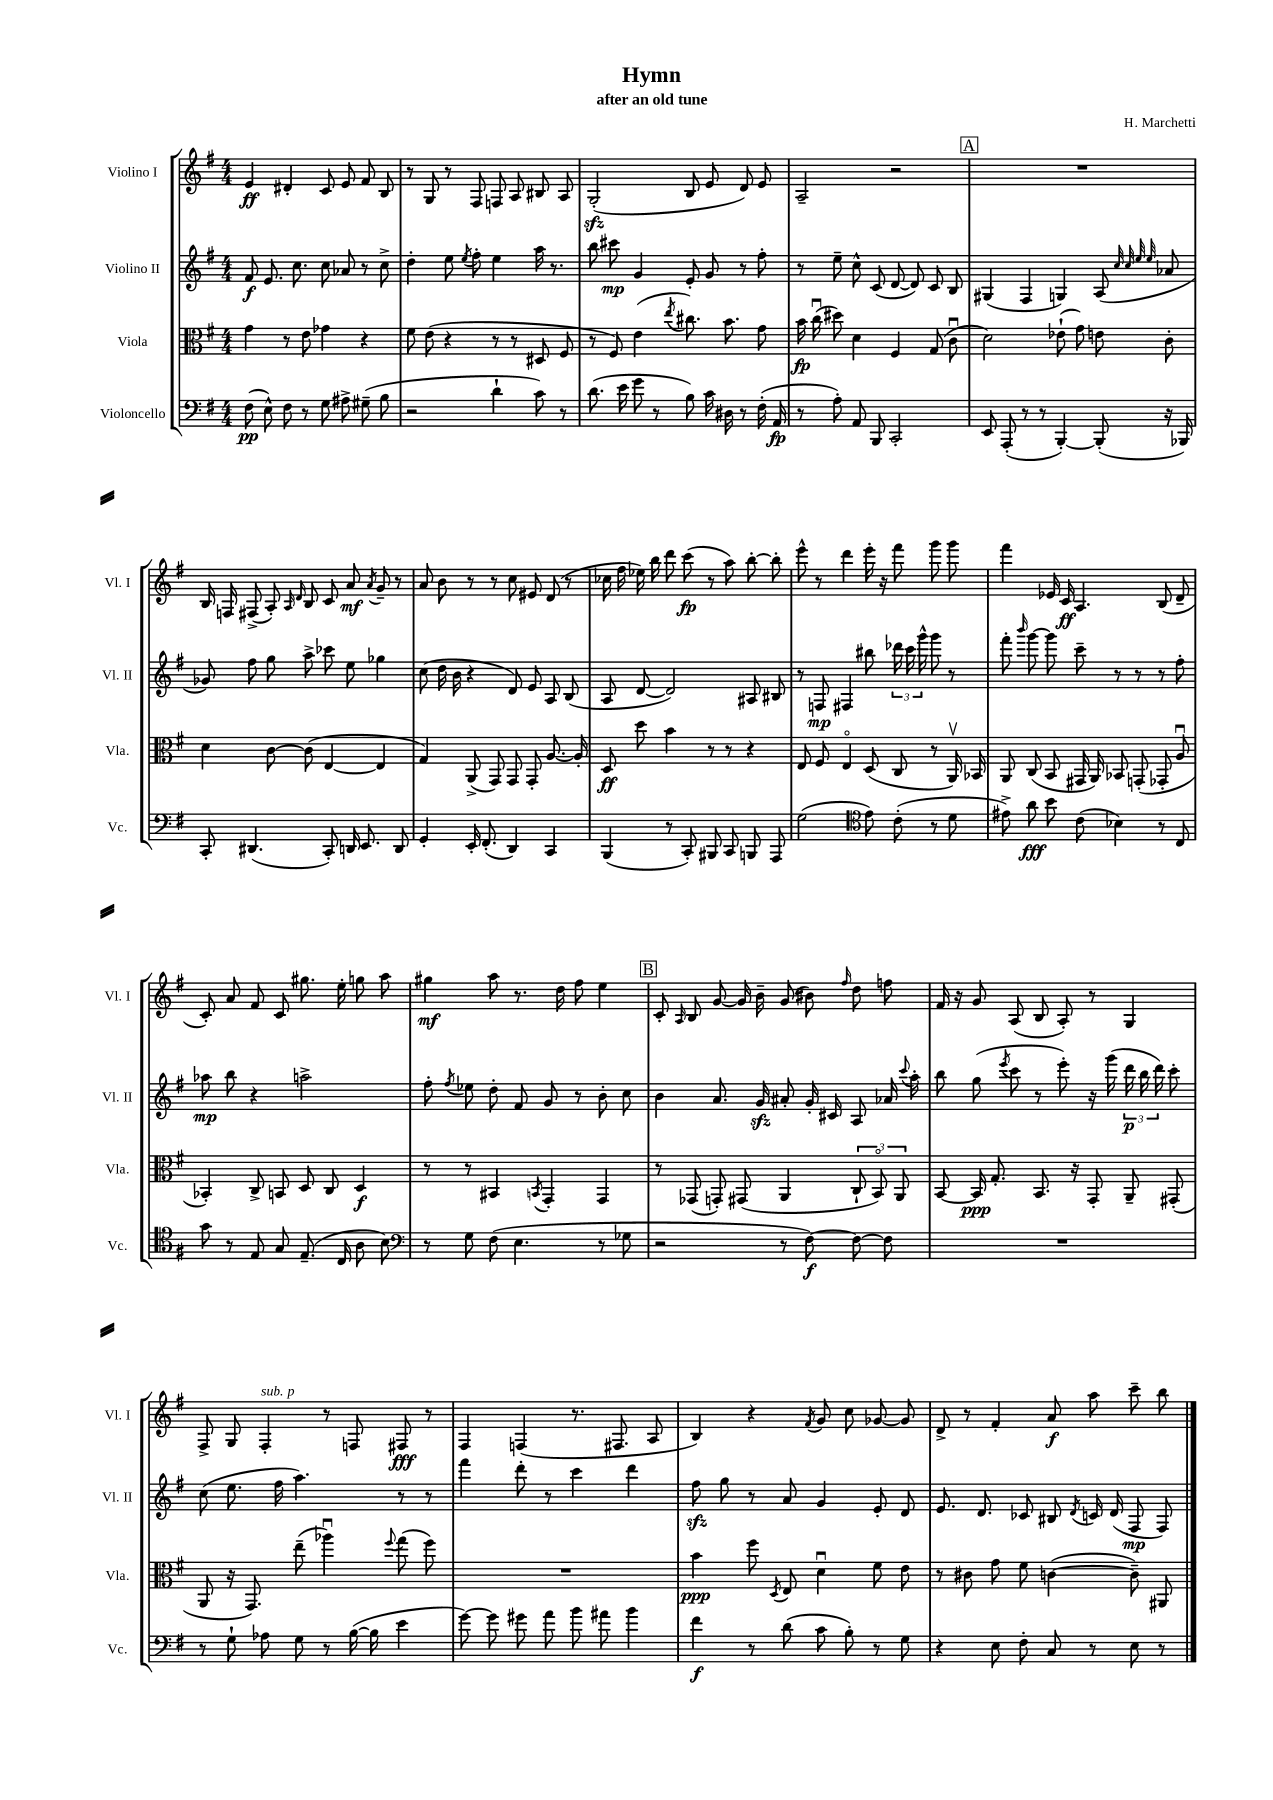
\header { title = "Hymn" composer = "H. Marchetti" subtitle = "after an old tune" }
<<
\new StaffGroup <<
\new Staff = "s0" \with { instrumentName = "Violino I" shortInstrumentName = "Vl. I" } {
    \clef treble \key g \major \numericTimeSignature \time 4/4
    \autoBeamOff e'4\ff dis'4-. c'8 e'8 fis'8 b8 |
    r8 g8 r8 fis8 f8 a8 bis8 a8 |
    g2-.\sfz( b8 e'8 d'8) e'8 |
    a2-- r2 |
    \mark \markup { \box "A" } R1 |
    b16 f16 fis8->( a8-.) \grace { a16 d'16 } b8 c'8 a'8\mf \acciaccatura { a'8 } g'8-- r8 |
    a'8 b'8 r8 r8 c''8 eis'8 d'8( r8 |
    ces''16 fis''16 ees''16) b''16 d'''8 c'''8\fp( r8 a''8) b''8~-. b''8-. |
    e'''8-^ r8 d'''4 e'''16-. r16 fis'''8 g'''8 g'''8 |
    fis'''4 ees'16 c'16\ff a4. b8( d'8-- |
    c'8-.) a'8 fis'8 c'8 gis''8. e''16-. g''8 a''8 |
    gis''4\mf a''8 r8. d''16 fis''8 e''4 |
    \mark \markup { \box "B" } c'8-. \grace { a16 } b8 g'8~ g'16 b'16-- g'8( bis'8) \grace { fis''16 } d''8 f''8 |
    fis'16 r16 g'8 a8( b8 a8-.) r8 g4 |
    fis8-> g8 fis4-.^\markup { \italic "sub. p" } r8 f8 fis8\fff r8 |
    fis4 f4( r8. fis8. a8 |
    b4) r4 \acciaccatura { fis'8 } g'8 c''8 ges'8~ ges'8 |
    d'8-> r8 fis'4-. a'8\f a''8 c'''8-- b''8 \bar "|." |
}
\new Staff = "s1" \with { instrumentName = "Violino II" shortInstrumentName = "Vl. II" } {
    \clef treble \key g \major \numericTimeSignature \time 4/4
    \autoBeamOff fis'8\f e'8. c''8. c''8 aes'8 r8 c''8-> |
    d''4-. e''8 \acciaccatura { e''8 } fis''8-. e''4 a''16 r8. |
    b''8 cis'''8\mp g'4 e'8-. g'8 r8 fis''8-. |
    r8 e''8-- c''8-^ c'8( d'8~ d'8) c'8 b8 |
    \mark \markup { \box "A" } gis4( fis4 g4) a8( \grace { c''32 c''32 e''32 e''32 } aes'8 |
    ges'8) fis''8 g''8 a''8-> ces'''8 e''8 ges''4 |
    c''8( d''16 b'16 r4 d'8) e'8 a8 b8( |
    a8 d'8~ d'2) ais8 bis8 |
    r8 f8\mp fis4 bis''8 \tuplet 3/2 { des'''16 c'''16 g'''16-^ } g'''8 r8 |
    fis'''8-. \grace { b'''16 } g'''8~ g'''8 c'''8-- r8 r8 r8 fis''8-. |
    aes''8\mp b''8 r4 a''2-> |
    fis''8-. \acciaccatura { fis''8 } ees''8 d''8-. fis'8 g'8 r8 b'8-. c''8 |
    \mark \markup { \box "B" } b'4 a'8. g'16\sfz ais'8-. g'16-. cis'16 a8 aes'16 \appoggiatura { c'''8 } a''16-. |
    b''8 g''8( \acciaccatura { e'''8 } c'''8 r8 e'''8-.) r16 g'''16( \tuplet 3/2 { d'''16\p b''16 d'''16) } c'''8-. |
    c''8( e''8. fis''16 a''4.) r8 r8 |
    fis'''4 d'''8-. r8 c'''4 d'''4 |
    fis''8\sfz g''8 r8 a'8 g'4 e'8-. d'8 |
    e'8. d'8. ces'8 bis8 \acciaccatura { d'8 } c'16 d'16( fis8\mp fis8) \bar "|." |
}
\new Staff = "s2" \with { instrumentName = "Viola" shortInstrumentName = "Vla." } {
    \clef alto \key g \major \numericTimeSignature \time 4/4
    \autoBeamOff g'4 r8 e'8 ges'4 r4 |
    fis'8 e'8( r4 r8 r8 dis8 fis8 |
    r8 fis8) e'4( \acciaccatura { e''8 } cis''8.) b'8. g'8 |
    b'16\fp c''16\downbow( dis''8) d'4 fis4 g8( c'8\downbow |
    \mark \markup { \box "A" } d'2) ees'8-!( g'8) e'8 c'8-. |
    d'4 c'8~ c'8( e4~ e4 |
    g4) a,8->( g,8) g,8 g,8-. a8.~ a16-. |
    d8\ff d''8 b'4 r8 r8 r4 |
    e8 fis8 e4\flageolet d8( c8 r8 a,16\upbow) bes,16 |
    a,8 c8( b,8 gis,16 a,16) bes,8 g,8-.( ges,8-. a8\downbow |
    bes,4-.) c8-> b,8 d8 c8 d4\f |
    r8 r8 bis,4 \acciaccatura { b,8 } g,4-. g,4 |
    \mark \markup { \box "B" } r8 ges,8( g,8-.) gis,8( a,4 \tuplet 3/2 { c8-! b,8\flageolet) a,8 } |
    b,8~ b,16\ppp g8.-. b,8. r16 g,8-. a,8-- gis,8-.( |
    a,8 r16 g,8.) e''8--( aes''4\downbow) \appoggiatura { fis''8 } g''8( fis''8) |
    R1 |
    b'4\ppp fis''8 \acciaccatura { d8 } e8 d'4\downbow fis'8 e'8 |
    r8 cis'8 g'8 fis'8 c'4~( c'8--) ais,8 \bar "|." |
}
\new Staff = "s3" \with { instrumentName = "Violoncello" shortInstrumentName = "Vc." } {
    \clef bass \key g \major \numericTimeSignature \time 4/4
    \autoBeamOff fis8\pp( e8-^) fis8 r8 g8 ais8-> gis8--( b8 |
    r2 d'4-! c'8) r8 |
    d'8.( e'16 g'8 r8 b8) c'16 dis16 r8 fis16-.( a,16\fp |
    r8 a8-.) a,8 b,,8 c,2-. |
    \mark \markup { \box "A" } e,8 a,,8-.( r8 r8 b,,4~-.) b,,8-.( r16 bes,,16) |
    c,8-. dis,4.( c,8-.) d,16 e,8. d,8 |
    g,4-. e,16-. fis,8.-.( d,4) c,4 |
    b,,4( r8 c,8-.) bis,,8 c,8 b,,8 a,,8 |
    g2( \clef tenor e'8) c'8-.( r8 d'8 |
    eis'8->) a'8\fff b'8 c'8( bes4) r8 c8 |
    g'8 r8 e8 g8 e8.--( c16 a8 b8) |
    \clef bass r8 g8 fis8( e4. r8 ges8 |
    \mark \markup { \box "B" } r2 r8 fis8~\f) fis8~ fis8 |
    R1 |
    r8 g8-! aes8 g8 r8 b16~( b16 e'4 |
    g'8~) g'8 gis'8 a'8 b'8 ais'8 b'4 |
    fis'4\f r8 d'8( c'8 b8-.) r8 g8 |
    r4 e8 fis8-. c8 r8 e8 r8 \bar "|." |
}
>>
>>
\layout { \context { \Score \remove "Bar_number_engraver" } }
